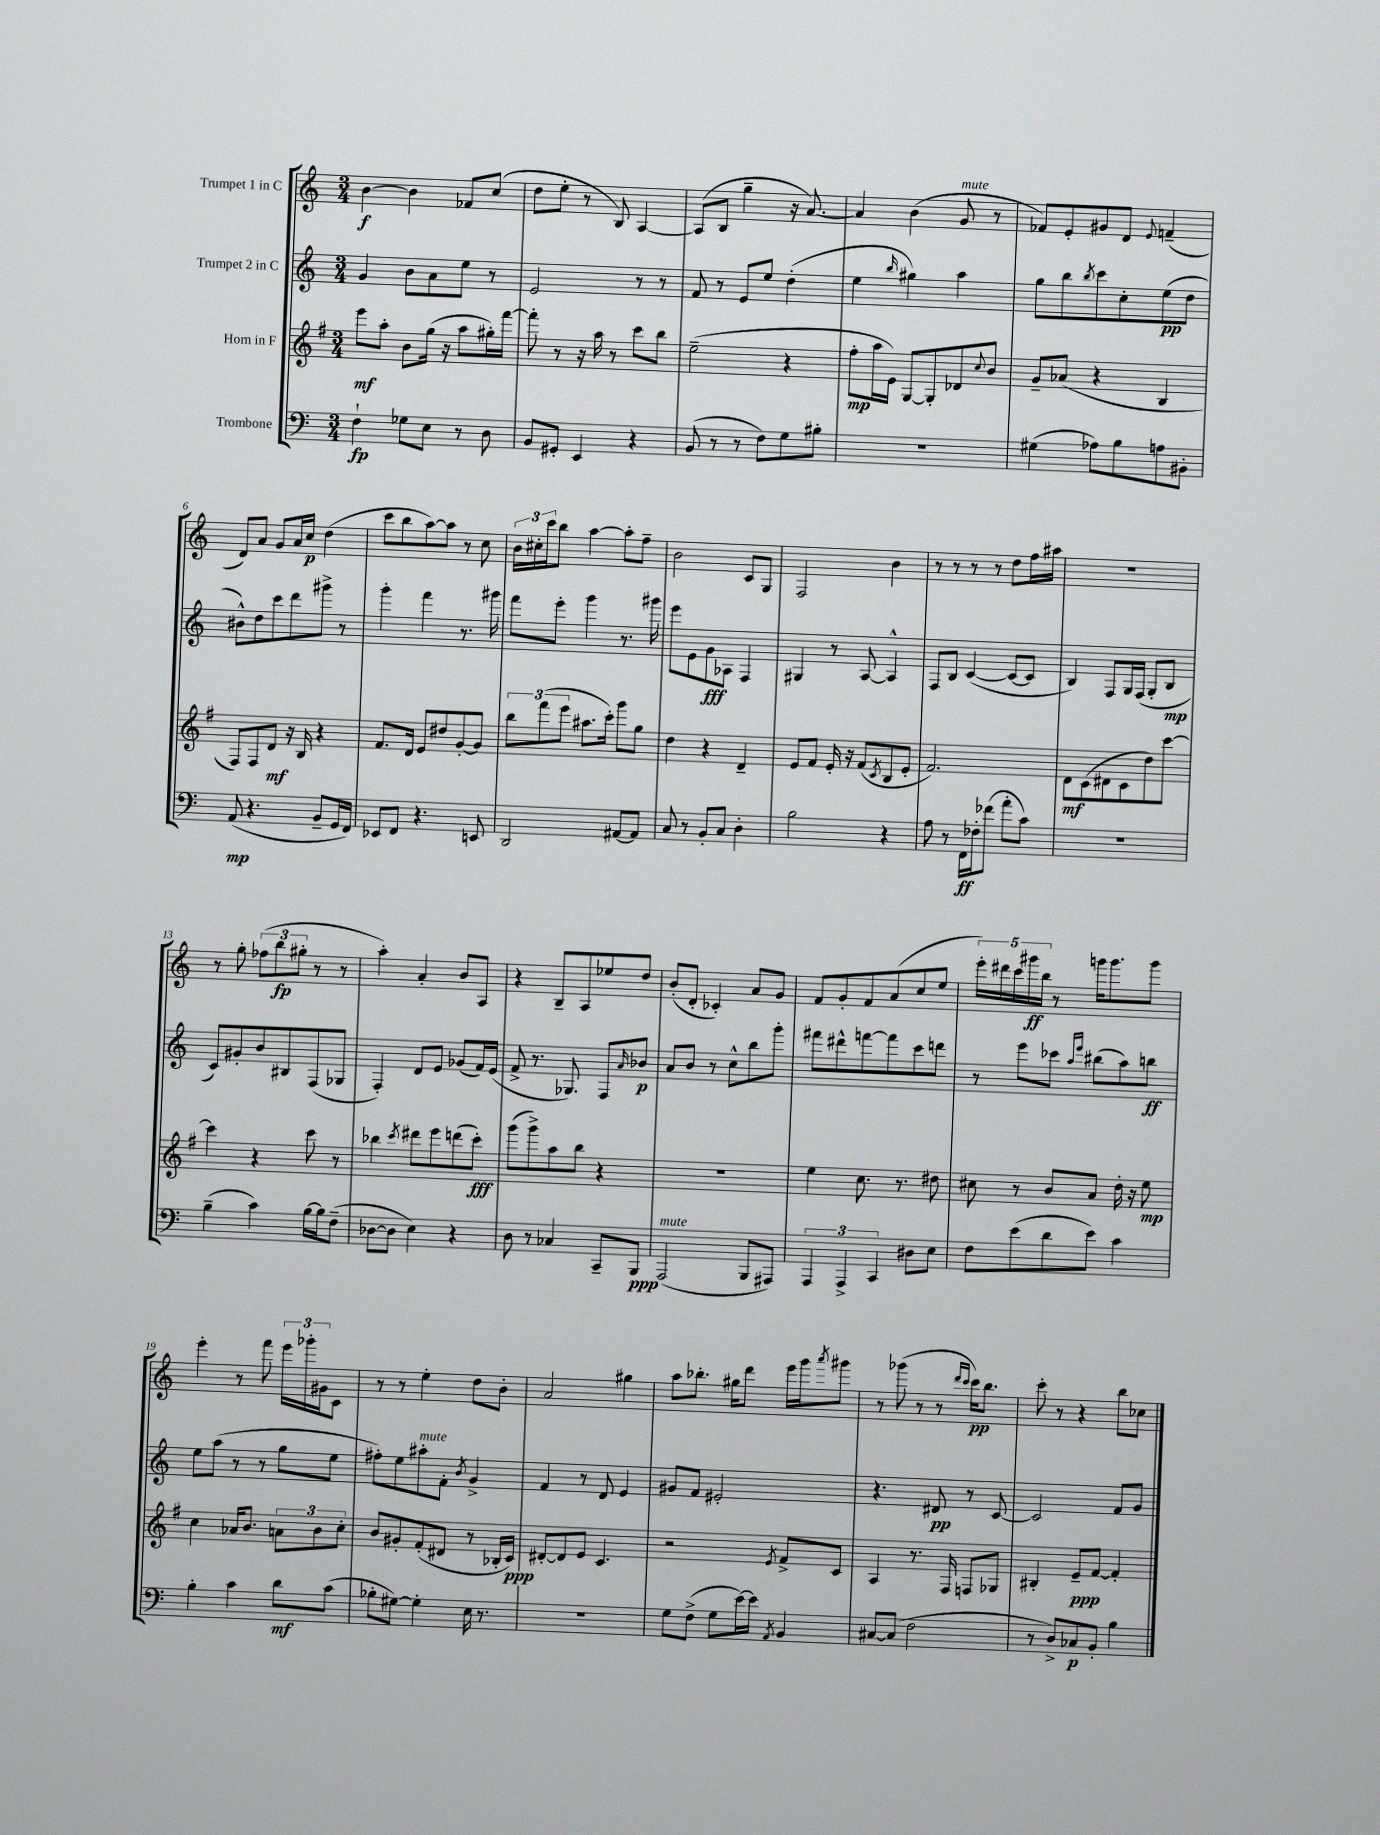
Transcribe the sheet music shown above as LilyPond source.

<<
\new StaffGroup <<
\new Staff = "s0" \with { instrumentName = "Trumpet 1 in C" } {
    \clef treble \key c \major \numericTimeSignature \time 3/4
    b'4~\f b'4 fes'8 c''8( |
    d''8 e''8-. r8 b8) a4~ |
    a8( b8 g''4-- r16 a'8.~) |
    a'4 b'4( g'8^\markup { \italic "mute" } r8 |
    fes'8) e'8-. gis'8 d'8 \appoggiatura { e'8 } f'4--( |
    d'8) a'8 g'8 a'16 c''16\p d''4( |
    c'''8 b''8 a''8~) a''8 r8 c''8 |
    \tuplet 3/2 { b'16 cis''16-. c'''16 } b''8 a''4~ a''8-. f''8-- |
    b'2 c'8 g8 |
    f2 b'4 |
    r8 r8 r8 r8 d''8 f''16 ais''16 |
    R2. |
    r8 g''8-. \tuplet 3/2 { fes''8( b''8\fp gis''8-. } r8 r8 |
    a''4-.) a'4-. b'8 a8 |
    r4 b8-- a8 ees''8 d''8 |
    b'8-.( d'8-. ces'4-.) a'8 g'8 |
    f'8 g'8-. f'8 a'8( c''8 e''8 |
    \tuplet 5/4 { e'''16-.) dis'''16 c'''16 gis'''16\ff b''16 } r8 g'''16 g'''8. g'''8 |
    e'''4-. r8 f'''8 \tuplet 3/2 { e'''16 ges'''16-. gis'16 } c'8 |
    r8 r8 e''4-. d''8 b'8-. |
    a'2 gis''4 |
    a''8 bes''8.-. gis''16 d'''8 e'''16 g'''16 \acciaccatura { a'''8 } gis'''8 |
    r8 ges'''8( r8 r8 \grace { d'''16 c'''16 } c'''16\pp) b''8. |
    c'''8-. r8 r4 b''8 ces''8 \bar "|." |
}
\new Staff = "s1" \with { instrumentName = "Trumpet 2 in C" } {
    \clef treble \key c \major \numericTimeSignature \time 3/4
    g'4 b'8 a'8 e''8 r8 |
    e'2 r8 r8 |
    f'8 r8 e'8 e''8 d''4-.( |
    e''4 \grace { b''16 } gis''4) a''4 |
    g''8 b''8 \acciaccatura { b''8 } c'''8 c''8-. e''8\pp( d''8 |
    bis'8-^) d''8 c'''8 d'''8 gis'''8-> r8 |
    g'''4-. f'''4 r8. gis'''16 |
    f'''8 e'''8-. g'''4 r8. gis'''16 |
    e'''8 e'8 g'8\fff aes8 f4 |
    gis4 r8 a8~ a4-^ |
    f8 b8 c'4~( c'8~ c'8 |
    b4) f8 g16 f16( g8-. b8\mp |
    c'8) gis'8-. b'8 bis8 f8( ges8 |
    f4-.) d'8 e'8 ges'8( f'16) e'16( |
    f'8-> r8. ges8.) f8 \grace { a'16 } bes'8\p |
    a'8 b'8 r8 c''8-^ b''8 g'''8-. |
    fis'''8 dis'''8-^ f'''8~ f'''8 c'''8 d'''8 |
    r8 e'''8 ces'''8 \grace { a''16 e'''16 } bis''8( a''8) b''8\ff |
    e''8 a''8( r8 r8 g''8 e''8 |
    fis''8-.) e''8 ais''8-.^\markup { \italic "mute" } f'8-. \acciaccatura { b'8 } g'4-> |
    f'4 r8 d'8 e'4 |
    gis'8 f'8 eis'2-. |
    r4. dis'8\pp r8 c'8~ |
    c'2 f'8 g'8 \bar "|." |
}
\new Staff = "s2" \with { instrumentName = "Horn in F" } {
    \clef treble \key g \major \numericTimeSignature \time 3/4
    e'''8\mf a''8-. b'8 g''16( r16 a''8 gis''16-.) fis'''16~ |
    fis'''8-. r8 r16 a''16 r8 c'''8 b''8 |
    e''2--( r4 |
    fis''8-.\mp a''16 e'16) g8~ g8-. des'8 \appoggiatura { c''8 } b'8 |
    g'8-- aes'8( r4 b4 |
    fis8) fis8 d'8\mf r16 b16 r4 |
    fis'8. d'16 e'8 dis''8 g'8~-. g'8 |
    \tuplet 3/2 { b''8 fis'''8( e'''8 } ais''8. c'''16-.) g'''8 g''8 |
    d''4 r4 d'4-- |
    e'8 fis'8 e'16-. r16 fis'8( \acciaccatura { c'8 } b8 e'8-. |
    fis'2.) |
    d'8\mf c'8( dis'8 c'8 d''8) c'''8~ |
    c'''4 r4 c'''8 r8 |
    bes''4 \acciaccatura { c'''8 } dis'''8 e'''8 d'''8( c'''8-.\fff) |
    g'''8( g'''8->) a''8 b''8 r4 |
    R2. |
    e''4 c''8. r8. dis''8 |
    cis''8 r8 b'8 a'8 d''16-. r16 e''8\mp |
    c''4 aes'16 b'8. \tuplet 3/2 { a'8 b'8 c''8-. } |
    b'8 gis'8-. fis'8-.( dis'8 r8 bes16-. c'16\ppp) |
    dis'8~-. dis'8 e'8 c'4. |
    r2 \acciaccatura { e'8 } fis'8-> c'8 |
    a4 r8. fis16 f8 ges8 |
    bis4-. e'8--\ppp fis'8~ fis'4-. \bar "|." |
}
\new Staff = "s3" \with { instrumentName = "Trombone" } {
    \clef bass \key c \major \numericTimeSignature \time 3/4
    f4-!\fp ges8 e8 r8 d8 |
    b,8 gis,8-. e,4 r4 |
    b,8( r8 r8 f8) g8 bis8-. |
    R2. |
    gis4( aes8) b8 a8 bis,8-. |
    a,8\mp( r4. b,8-- g,16 f,16) |
    ees,8 f,8 r4. e,8 |
    d,2 ais,8~ ais,8 |
    c8 r8 b,8-. c8 d4-. |
    b2 r4 |
    a8 r8 f,16\ff fes16-. fes'8( a'8-. c'8) |
    R2. |
    b4--( c'4) b16~ b16 f8--( |
    des8~ des8 e4) r4 |
    d8 r8 ces4 c,8-- b,,8\ppp |
    a,,2^\markup { \italic "mute" }( b,,8 ais,,8) |
    \tuplet 3/2 { a,,4 a,,4-> c,4 } dis8 e8 |
    f8 e'8( d'8 e'8) c'4 |
    b4-. c'4 d'8\mf c'8( |
    bes8-. gis8~) gis4-. e16 r8. |
    R2. |
    g8 f8->( g8 e'16~) e'16 \acciaccatura { a,8 } b,4 |
    cis8~ cis8( f2 |
    r8 d8->) ces8\p b,8-. b4 \bar "|." |
}
>>
>>
